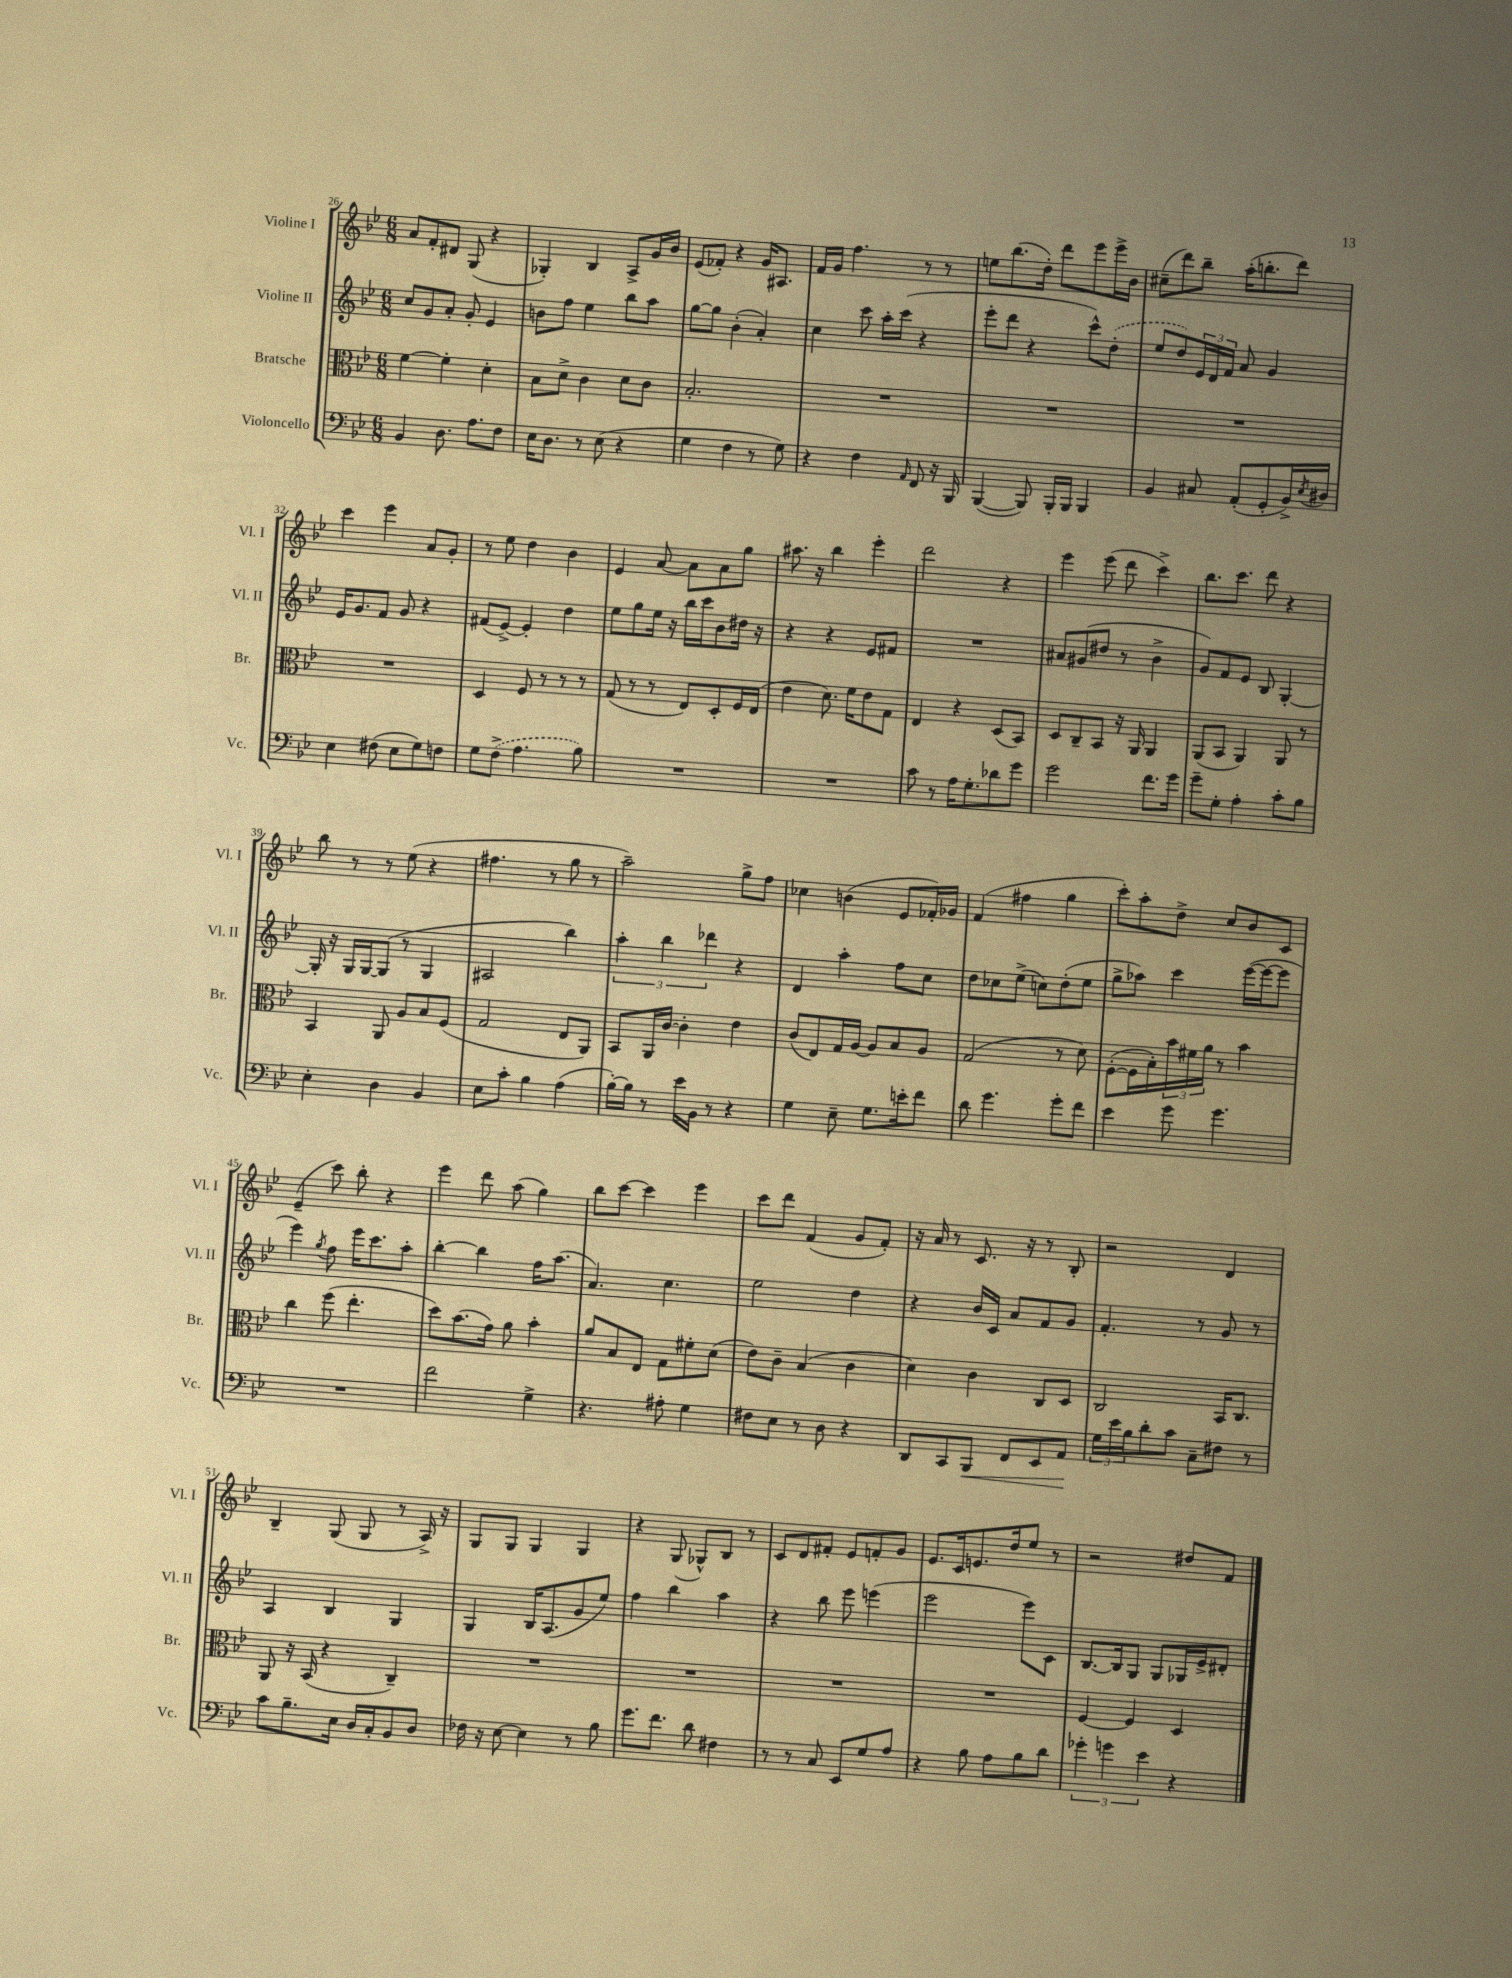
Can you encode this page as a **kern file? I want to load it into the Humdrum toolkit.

**kern	**kern	**kern	**kern
*staff4	*staff3	*staff2	*staff1
*clefF4	*clefC3	*clefG2	*clefG2
*k[b-e-]	*k[b-e-]	*k[b-e-]	*k[b-e-]
*M6/8	*M6/8	*M6/8	*M6/8
4BB-/	[4f\	8cc/L	8a/L
.	.	8g/	8f'/
8.D\	4f'\]	8a'/J	8d#/J
.	.	8g'/	(8G/
8.A\L	.	.	.
.	4d'\	4e-/	4r
8F\J	.	.	.
=	=	=	=
16E-\LK	8B-\L	8b\L	4G-'/)
8.D\J	.	.	.
.	8d^\J	8ff\J	.
8r	4c\	4ee-\	4B-/
(8E-\	.	.	.
4r	8d\L	8bb-\L	8A^/L
.	8c\J	8aa\J	16g/L
.	.	.	16b-/JJ
=	=	=	=
4G\	2.B-'/	[8gg\L	(8e-/L
.	.	8gg\]J	8f-'/J)
4F\	.	(4b-'\	4r
8r	.	4a'/)	16g/LK
.	.	.	8.A#/J
8G\)	.	.	.
=	=	=	=
4r	2.r	4cc\	16f/LL
.	.	.	16g/JJ
.	.	.	4.ff\
4F\	.	8ccc\	.
.	.	16aa'\LL	.
.	.	(16ccc\JJ	.
16qqAA/	.	.	.
8FF/	.	4r	8r
16r	.	.	8r
16BBB-/	.	.	.
=	=	=	=
([4BBB-/	2.r	8eee-'\L	8ee\L
.	.	8ddd\J	(8.bb-\
8BBB-/])	.	4r	.
.	.	.	16dd'\Jk)
16BBB-'/LL	.	.	8ddd\L
16BBB-/JJ	.	.	.
4BBB-/	.	8ccc^^\L)	8eee-\
.	.	(8dd'\J	16eee-^\L
.	.	.	16b-\JJ
=	=	=	=
4BB-/	2.r	8ee-/L	(8cc#~\L
.	.	8dd/)	8ddd\)
8C#/	.	24e-/L	8bb-~\J
.	.	24d/	.
.	.	24f/JJ	.
(8AA'/L	.	8a/	(16aa'\LK
.	.	.	8.bb'\
8GG'/	.	4g/	.
16BB-^/L)	.	.	8ddd\J)
8qE-/	.	.	.
16D#/JJ	.	.	.
=	=	=	=
4E-\	2.r	16e-/LK	4ccc\
.	.	8.g/	.
(8F#\	.	8f/J	4eee-\
8E-\L	.	8g/	.
8G\)	.	4r	8a/L
8F\J	.	.	8g'/J
=	=	=	=
8G\L	4D/	(8f#/L	8r
(8F^\J	.	[8e-^/J)	8ee-\
4.A\	8F/	4e-'/]	4dd\
.	8r	.	.
.	8r	4dd\	4b-\
8B-\)	8r	.	.
=	=	=	=
2.r	(8G/	8ee-\L	4e-/
.	8r	8gg\	.
.	8r	16ee-\Jk	[8a/
.	.	16r	.
.	8E-/L)	16bb-\LL	8a\]L
.	.	16ccc\J	.
.	8D'/	8b-\	8a\
.	16F/L	16dd#\Jk	8gg\J
.	(16E-/JJ	16r	.
=	=	=	=
2.r	4e-\	4r	8.aa#\
.	.	.	16r
.	8.d\)	4r	4bb-\
.	16f\LK	.	.
.	8e-\	8e-/L	4eee-'\
.	8G\J	8f#/J	.
=	=	=	=
8c\	4E-/	2.r	2ddd\
8r	.	.	.
16A\LK	4r	.	.
8.G'\	.	.	.
8d-\	(8D/L	.	4r
8g\J	8BB-/J)	.	.
=	=	=	=
2g\	8D/L	8a#/L	4eee-\
.	8C~/	(8g#/	.
.	8BB-/J	8dd#/J	(8eee-\
.	16r	8r	8ddd\
.	16AA/	.	.
8.f\L	4AA/	4b-^\	4ccc^\)
16g\Jk	.	.	.
=	=	=	=
8g~\L	(8AA/L	8g/L)	8.bb-\L
8G'\J	8BB-/J	8f/	.
.	.	.	8.ccc\J
4A'\	4AA/)	8e-/J	.
.	.	8B-/	8ddd\
8c'\L	8AA/	[4G'/	4r
8B-\J	8r	.	.
=	=	=	=
4E-'\	4BB-/	16G'/]	8bb-\
.	.	16r	.
.	.	16G/LL	8r
.	.	[16G/J	.
4D\	8AA/	(8G/]J	8r
.	8A/L	8r	(8ee-\
4BB-/	8B-/	4G/	4r
.	(8F/J	.	.
=	=	=	=
8E-\L	2G/	2A#/	4.ff#\
8c'\J	.	.	.
4B-\	.	.	.
.	.	.	8r
(4A\	8E-/L	4bb-\)	8gg\
.	8AA/J)	.	8r
=	=	=	=
[16B-'\LL)	8BB-/L	6aa'\	2aa~\)
16B-\]JJ	.	.	.
8r	16AA/L	.	.
.	.	6bb-\	.
.	[16c/JJ	.	.
16e-\LL	4c'\]	.	.
16BB-\JJ	.	.	.
.	.	6ddd-\	.
8r	.	.	.
4r	4e-\	4r	8gg^\L
.	.	.	8ff\J
=	=	=	=
4G\	(8c/L	4d/	4cc-\
.	8E-/)	.	.
8E-~\	16G/L	4aa'\	(4b\
.	[16A/JJ	.	.
8.G\L	8A/]L	.	.
.	8B-/	8ff\L	8e-/L
16e'\k	.	.	.
8f\J	8A/J	8cc\J	16f-'/L)
.	.	.	16g-/JJ
=	=	=	=
8d\	(2G/	8dd\L	(4f/
4.g\	.	8cc-\	.
.	.	(8ee-^\J	4ff#\
.	.	8cc\L)	.
8g'\L	8r	(8dd'\	4gg\
8f\J	8d\)	8ee-\J	.
=	=	=	=
4e-\	([8F'\L	8gg^\L	8ccc'\L)
.	16F\]L	8aa-\J)	8aa'\
.	16B-'\)	.	.
8g\	24b-\	4ccc\	8dd^\J
.	24f#\	.	.
.	24a\JJ	.	.
4.g\	8r	.	8cc/L
.	4b-\	([16eee-\LL	8b-/
.	.	16eee-\_J	.
.	.	8eee-\]J	8c/J
=	=	=	=
2.r	4cc\	4eee-\)	(4e-~/
.	.	8qgg/	.
.	(8ff\	8ff\	8ccc\)
.	4.ee-'\	16eee-\LK	8bb-'\
.	.	8.ccc\	.
.	.	.	4r
.	.	8aa'\J	.
=	=	=	=
2f\	8dd\L)	[4bb-'\	4eee-\
.	(8.b-\	.	.
.	.	4bb-\]	8ddd\
.	16g\Jk)	.	.
.	8a\	.	(8aa\
4G^\	4b-'\	16ff\LK	4gg\)
.	.	(8.aa\J	.
=	=	=	=
4.r	8a/L	4.a/)	8bb-\L
.	8B-/	.	[8ccc\J
.	8E-/J	.	4ccc\]
8A#'\	8G\L	4.cc\	.
4G\	8f#'\	.	4eee-\
.	(8d\J	.	.
=	=	=	=
8F#\L	8e-\L)	2ee-\	8ccc\L
8E-\J	8c~\J	.	8ddd\J
8r	(4B-/	.	(4f/
8D\	.	.	.
4r	4c\	4dd\	8g/L
.	.	.	8f'/J)
=	=	=	=
8DD/L	4d\)	4r	16r
.	.	.	16a/
8CC/	.	.	8r
8BBB-/J	4c\	16b-/LL	8.c/
.	.	16c/JJ	.
8FF/L	.	8a/L	.
.	.	.	16r
8EE-/	8C/L	8f/	8r
8AA/J	8D/J	8g/J	8B-'/
=	=	=	=
24G\LL	2C/	4.f'/	2r
24e-\	.	.	.
24B-\J	.	.	.
8d'\	.	.	.
8c\J	.	.	.
8C~\L	.	8r	.
8F#\J	16BB-/LK	8g/	4d/
.	8.C/J	.	.
8r	.	8r	.
=	=	=	=
8c\L	8AA/	4A/	4B-~/
8.B-~\	16r	.	.
.	(16BB-/	.	.
.	4r	4B-/	(8G/
16E-\Jk	.	.	.
16D/LL	.	.	8G/
16C'/J	.	.	.
8BB-/	4C~/)	4G/	8r
8D/J	.	.	16A^/)
.	.	.	16r
=	=	=	=
16F-\	2.r	4G/	8G/L
16r	.	.	.
[8E-\	.	.	8G/J
4E-\]	.	16B-/LK	4G/
.	.	(8.A/	.
8r	.	8g/	4G/
8B-\	.	8ee-/J)	.
=	=	=	=
8.g\L	2.r	4ff\	4r
8.f\J	.	.	.
.	.	4bb-\	(8G/
8d\	.	.	8G-^^/L)
4F#\	.	4aa\	8B-/J
.	.	.	8r
=	=	=	=
8r	2.r	4r	8c/L
8r	.	.	8d/
8C/	.	8bb-\	8f#'/J
8EE-/L	.	8eee-\	8e-/L
8G/	.	(4eee\	8f'/
8A/J	.	.	8g/J
=	=	=	=
4r	2.r	2eee-\	8.e-/L
.	.	.	16c/k
8B-\	.	.	8.e/
8A\L	.	.	.
.	.	.	16dd/k
8B-\	.	8eee-\L)	8ee-/J
8d\J	.	8c\J	8r
=	=	=	=
6g-'\	[4F/	[8.B-/L	2r
6g\	.	.	.
.	.	16B-/]k	.
.	4F/]	8G/J	.
6e-\	.	.	.
.	.	8G/L	.
4r	4D/	16G-/L	8dd#/L
.	.	16e-^/J	.
.	.	8d#'/J	8f/J
==	==	==	==
*-	*-	*-	*-
